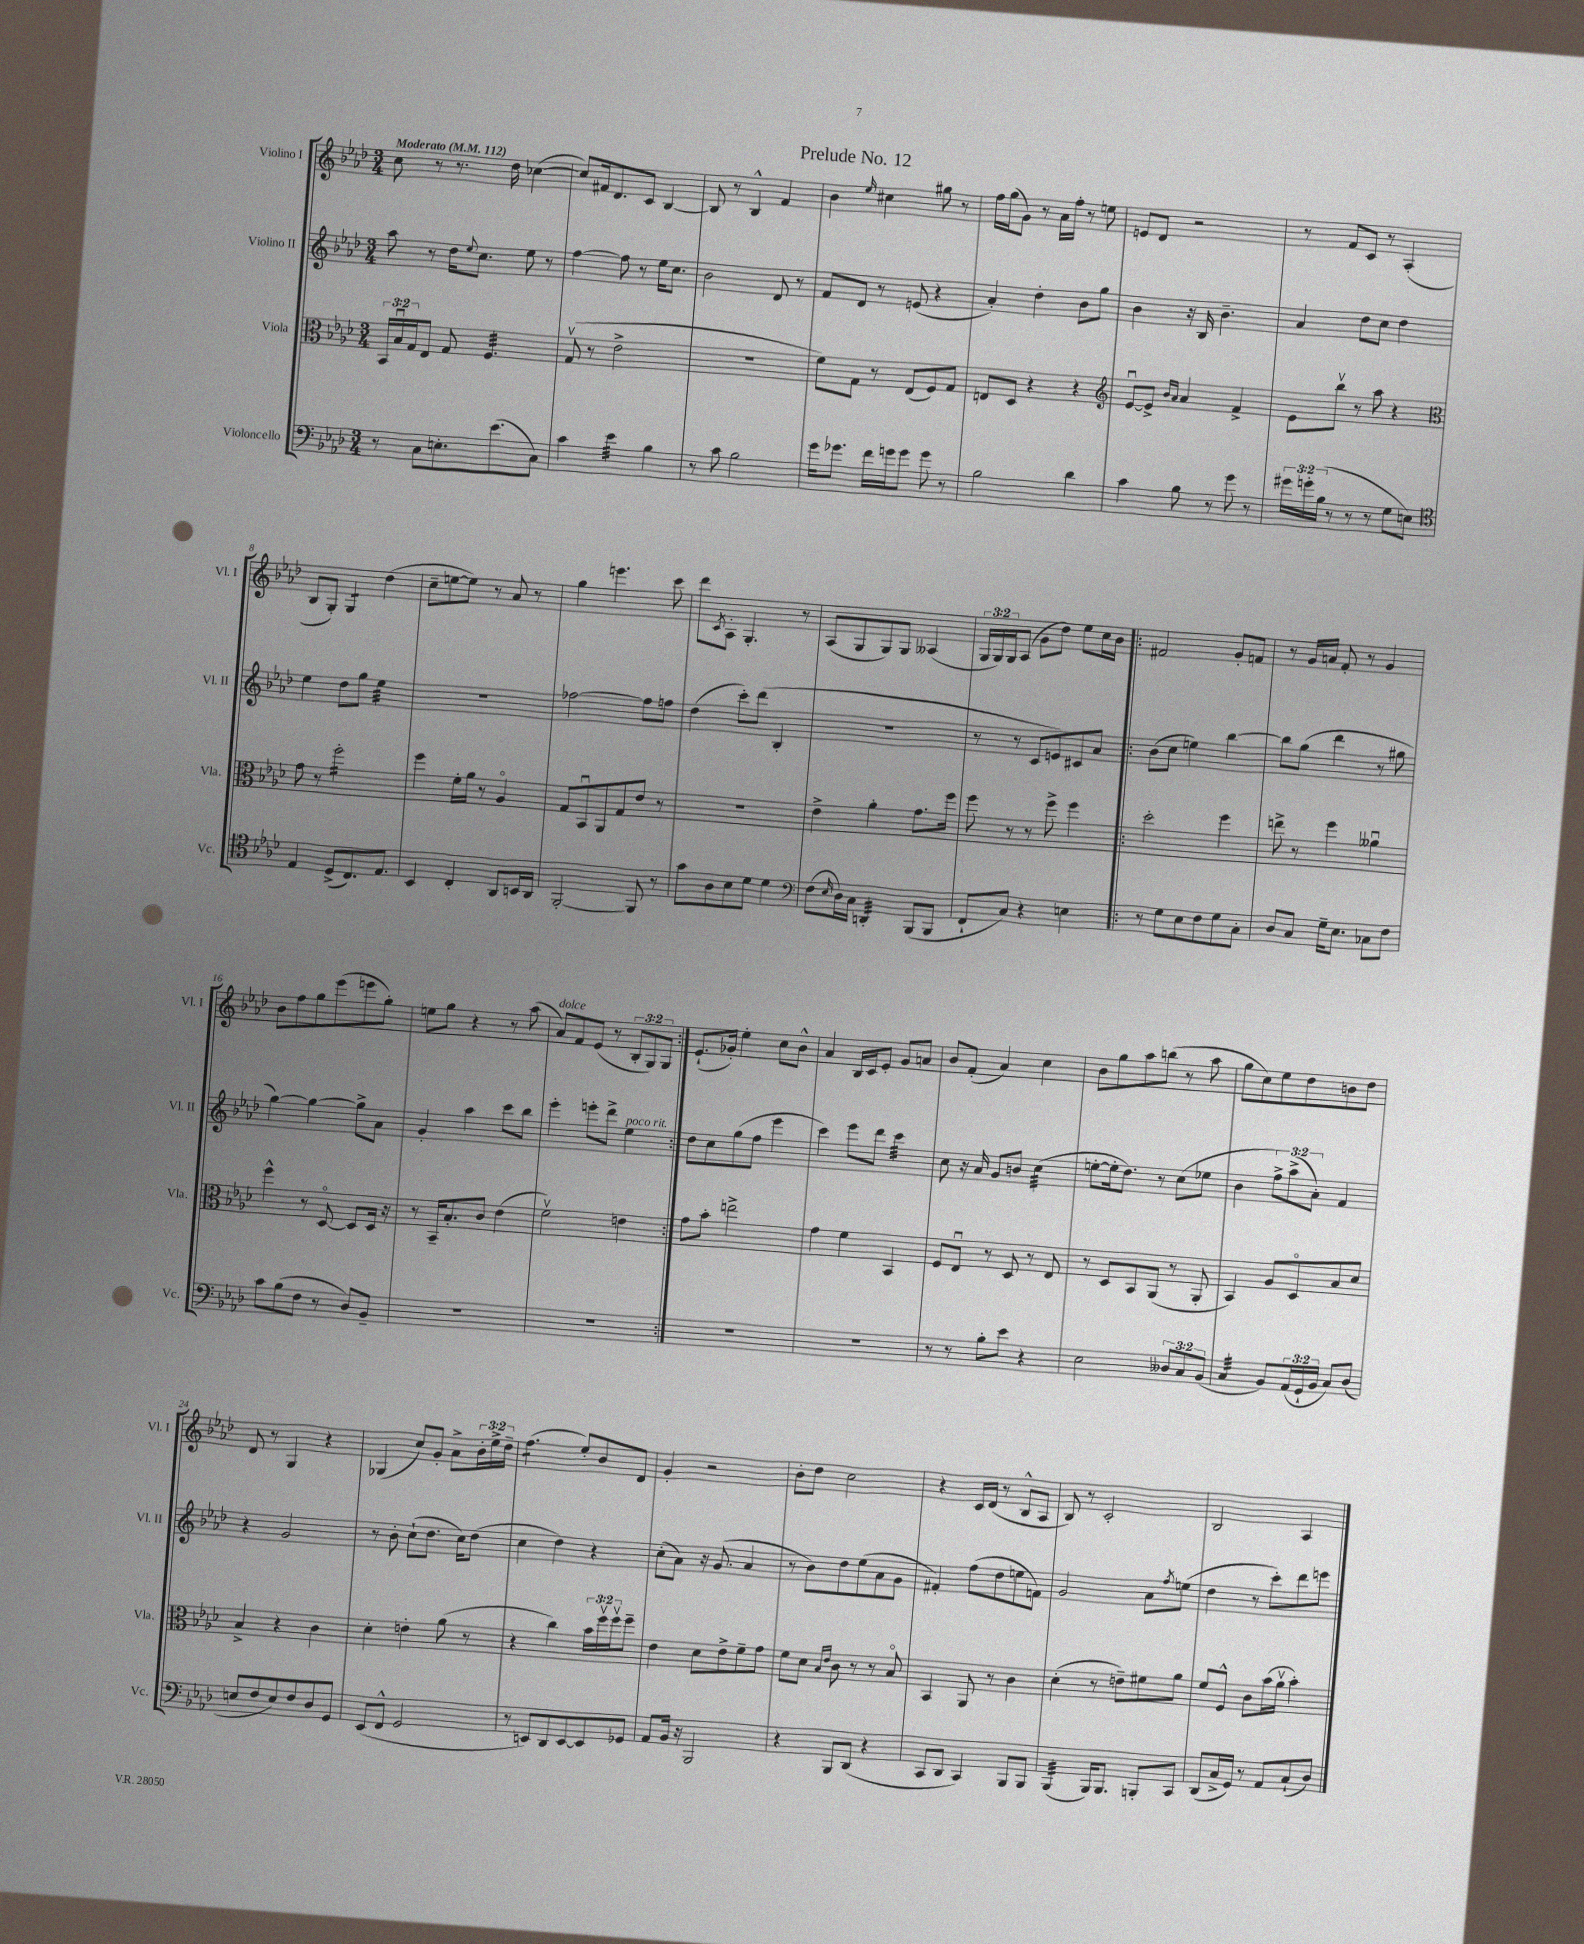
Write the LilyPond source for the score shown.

\header { title = "Prelude No. 12" }
<<
\new StaffGroup <<
\new Staff = "s0" \with { instrumentName = "Violino I" shortInstrumentName = "Vl. I" } {
    \clef treble \key aes \major \numericTimeSignature \time 3/4 \override Staff.TupletNumber.text = #tuplet-number::calc-fraction-text \tempo "Moderato" 4 = 112
    c''8 r8 r8. des''16 ces''4~( |
    ces''8) fis'16 des'8. c'8 bes4~ |
    bes8 r8 bes4-^ f'4 |
    bes'4 \grace { ees''16 } cis''4 gis''8 r8 |
    f''16 g''16( g'8) r8 aes'16 f''16-. r8 e''8 |
    e'8 des'8 r2 |
    r8 f'8 c'8 r8 aes4-.( |
    bes8 g8-.) g4:8 des''4( |
    c''8-- e''8~ e''8) r8 aes'8 r8 |
    g''4 e'''4. c'''8 |
    des'''8 \acciaccatura { c'8 } aes8-. g4.-. r8 |
    aes8( g8 g8) g8 aeses4( |
    \tuplet 3/2 { g16 g16) g16 } aes8( g'8 des''8) ees''8 c''16 bes'16 |
    \repeat volta 2 { fis'2 g'8-. f'8 |
    r8 g'16 a'16 f'8-. r8 g'4 |
    bes'8 f''8 g''8 ees'''8( e'''8 g''8-.) |
    e''8 g''8 r4 r8 aes''8( |
    aes'8^\markup { \italic "dolce" }) f'8 ees'8( r8 \tuplet 3/2 { bes8-. g8) g8 } | }
    ees'8.-!( ges'16-.) ees''4-. c''8 bes'8-^ |
    aes'4 bes16 c'16 ees'8-. g'8 a'8 |
    bes'8 f'8-.( aes'4) c''4 |
    bes'8 g''8 aes''8 b''8( r8 aes''8 |
    g''8 c''8) ees''8 des''8 b'8 des''8 |
    des'8 r8 g4 r4 |
    ges4( c''8) g'8-. aes'8-> \tuplet 3/2 { bes'16-. ees''16-> des''16-- } |
    f''4.:8( ees''8-.) bes'8 des'8 |
    g'4-. r2 |
    bes'8-. des''8 c''2 |
    r4 c'16 des'16( r8 bes8-^ aes8 |
    bes8) r8 c'2-. |
    bes2 aes4 \bar "|." |
}
\new Staff = "s1" \with { instrumentName = "Violino II" shortInstrumentName = "Vl. II" } {
    \clef treble \key aes \major \numericTimeSignature \time 3/4 \override Staff.TupletNumber.text = #tuplet-number::calc-fraction-text
    aes''8 r8 des''16 \appoggiatura { ees''8 } c''8. ees''8 r8 |
    f''4~ f''8 r8 ees''16 c''8. |
    bes'2 des'8 r8 |
    f'8 des'8 r8 e'8( r4 |
    aes'4-.) des''4-. bes'8 g''8 |
    bes'4 r16 bes16 bes'4.-- |
    aes'4 des''8 c''8 des''4 |
    ees''4 des''8 g''8 ees''4:32 |
    r2. |
    fes''2~ fes''8 f''8 |
    des''4( c'''8-.) des'''8( bes4-. |
    R2. |
    r8 r8 c'8 e'8) cis'8 aes'8 |
    \repeat volta 2 { bes'8( c''8 e''4) bes''4~ |
    bes''8 g''8( des'''4 r8 gis''8 |
    g''4~) g''4~ g''8-> aes'8 |
    g'4-. aes''4 c'''8 bes''8 |
    ees'''4-. e'''8-. des'''8-> ees''4^\markup { \italic "poco rit." } | }
    des''8 c''8 g''8( f''8 ees'''4 |
    c'''4) ees'''8 des'''8 c'''4:32 |
    c''8 r16 aes'16 g'8 b'8 c''4:32( |
    e''8~-. e''16-. des''8.) r8 c''8( ees''8 |
    bes'4 \tuplet 3/2 { f''8->) aes''8->( aes'8-.) } f'4 |
    r4 g'2 |
    r8 bes'8-. c''8-!( des''8. c''16) des''8( |
    c''4 des''4) r4 |
    c''8-.( aes'8) r16 g'8.( aes'4 |
    r8 bes'8) des''8 ees''8( aes'8 g'8 |
    fis'4-.) f''8( des''8 e''8 f'8) |
    g'2 aes'8 \acciaccatura { f''8 } e''8( |
    des''4 r8 c'''8-.) des'''8 e'''8 \bar "|." |
}
\new Staff = "s2" \with { instrumentName = "Viola" shortInstrumentName = "Vla." } {
    \clef alto \key aes \major \numericTimeSignature \time 3/4 \override Staff.TupletNumber.text = #tuplet-number::calc-fraction-text
    \tuplet 3/2 { bes,16 bes16\downbow g16 } ees8 g8 f4.:32 |
    g8\upbow( r8 ees'2-> |
    R2. |
    f'8) g8 r8 ees8( f8) g8 |
    e8 des8 r4 r4 |
    \clef treble ees'8~\downbow ees'8-> \grace { bes'16 aes'16 } aes'4 f'4-> |
    ees'8 bes''8\upbow r8 aes''8 r4 |
    \clef alto g'8 r8 f''2:16-. |
    f''4 f'16-. aes'16 r8 aes4\flageolet |
    g8 bes,8\downbow aes,8 g8 ees'8 r8 |
    R2. |
    ees'4-> aes'4-. g'8. f''16 |
    f''8 r8 r8 f''8-> f''4 |
    \repeat volta 2 { des''2-. f''4 |
    e''8-> r8 f''4 aeses'4\downbow |
    f''4-^ r8 des8~\flageolet des8 des16 r16 |
    r8 bes,16-- bes8.-. c'8 ees'4( |
    f'2\upbow) e'4 | }
    g'8 bes'8-. e''2-> |
    g'4 f'4 bes,4 |
    f8 ees8\downbow r8 des8 r8 ees8 |
    r8 des8 bes,8 aes,8( r8 aes,8-. |
    bes,4) aes8 des8\flageolet bes8 des'8 |
    bes4-> r4 c'4 |
    des'4-. e'4-. aes'8( r8 |
    r4 c''4) \tuplet 3/2 { bes'16 f''16\upbow f''16\upbow } f''8-- |
    ees'4 des'8 ees'8-> f'8-- g'8 |
    f'8 des'8 \grace { bes16 ees'16 } c'8 r8 r8 bes8\flageolet |
    bes,4 aes,8 r8 c'4 |
    des'4-.( r8 e'8--) fis'8 aes'8 |
    f'8 f8-^ c'8 bes'16( aes'16\upbow bes'4-.) \bar "|." |
}
\new Staff = "s3" \with { instrumentName = "Violoncello" shortInstrumentName = "Vc." } {
    \clef bass \key aes \major \numericTimeSignature \time 3/4 \override Staff.TupletNumber.text = #tuplet-number::calc-fraction-text
    r8 c8 e8.-. ees'8.( c8) |
    c'4 ees'4:32 bes4 |
    r8 c'8 bes2 |
    g'16 ges'8. f'16 g'16 g'8 g'8 r8 |
    bes2 des'4 |
    c'4 bes8 r8 g'8 r8 |
    \tuplet 3/2 { gis'16 g'16-. bes16( } r8 r8 r8 g8 e8) |
    \clef tenor ees4 des8->( c8.) ees8. |
    bes,4 c4-. aes,8 b,16 aes,16 |
    f,2~-. f,8 r8 |
    g'8 aes8 bes8 des'8 des'4 |
    \clef bass f8( \grace { ees16 } des16) c16 d,4:32-. bes,,8( bes,,8 |
    f,8-! c8) r4 e4 |
    \repeat volta 2 { r8 g8 ees8 f8 g8 c8-. |
    des8 c8 g16-- ees8. ces8 f8 |
    c'8 bes8( f8 r8 des8) bes,8-- |
    R2. |
    R2. | }
    R2. |
    R2. |
    r8 r8 bes8-. ees'8 r4 |
    ees2 \tuplet 3/2 { deses8 c8 bes,8( } |
    c4:32 bes,8) \tuplet 3/2 { aes,16( g,16-! bes,16 } c8) des8( |
    e8 f8 e8) f8 des8 g,8 |
    ees,8( f,8-^ g,2 |
    r8 e,8) des,8 e,8~ e,8 ges,8 |
    aes,8 bes,16 r16 bes,,2 |
    r4 bes,,8 des,8( r4 |
    c,8 des,8 c,4) bes,,8 bes,,8 |
    bes,,4:32( bes,,16) bes,,8. b,,8-. c,8 |
    des,8( c16-> g,16) r8 aes,8 c8-!( des8) \bar "|." |
}
>>
>>
